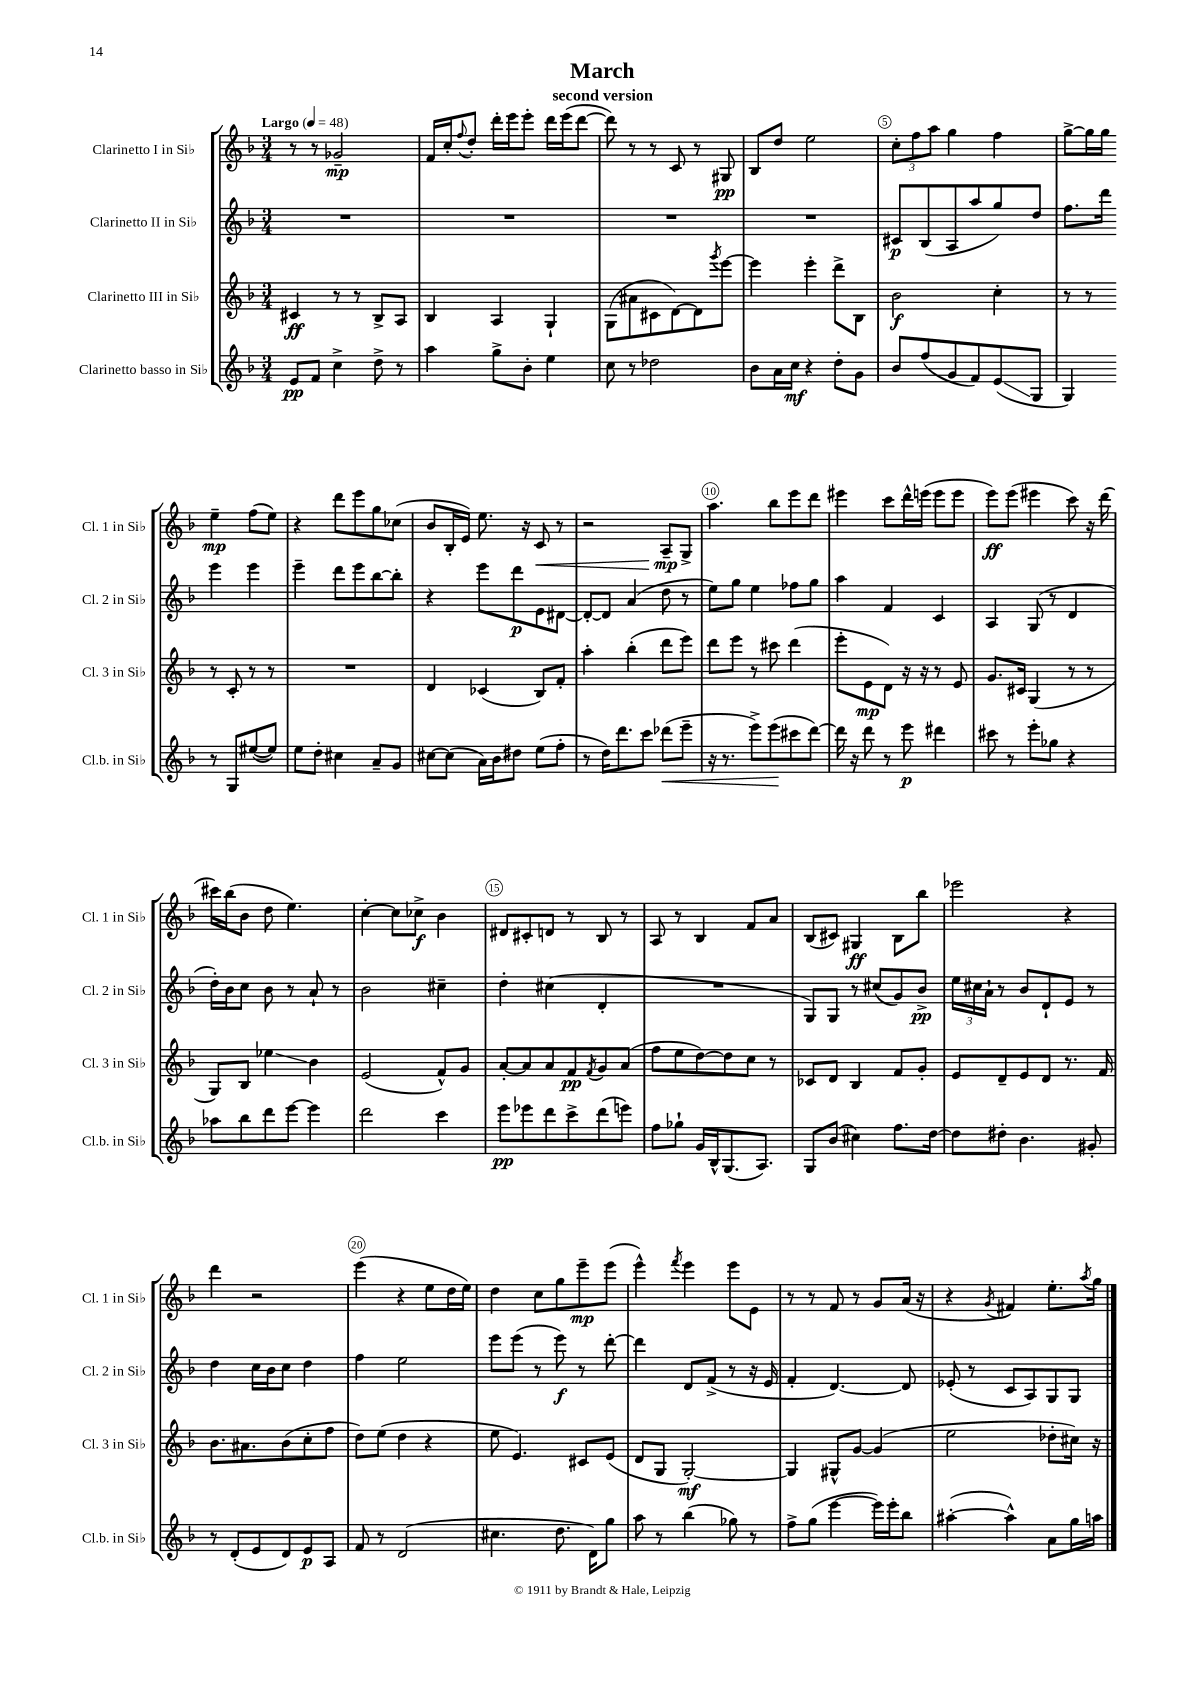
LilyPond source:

\header { title = "March" subtitle = "second version" }
<<
\new StaffGroup <<
\new Staff = "s0" \with { instrumentName = "Clarinetto I in Sib" shortInstrumentName = "Cl. 1 in Sib" } {
    \clef treble \key f \major \numericTimeSignature \time 3/4 \tempo "Largo" 4 = 48
    r8 r8 ges'2--\mp |
    f'16 c''16-. \appoggiatura { f''8 } d''8-. d'''16-. e'''16 e'''8-. d'''16 e'''16( d'''8~ |
    d'''8) r8 r8 c'8 r8 gis8\pp |
    bes8 d''8 e''2 |
    \tuplet 3/2 { c''8-. f''8 a''8 } g''4 f''4 |
    g''8~-> g''16 g''16 e''4--\mp f''8( e''8) |
    r4 d'''8 e'''8 g''8 ces''8( |
    bes'8 bes16-. e'16) e''8. r16 c'8\< r8 |
    r2 a8--\mp\! g8-> |
    a''4. bes''8 e'''8 d'''8 |
    eis'''4 c'''8 d'''16-^ e'''16( e'''8 e'''8 |
    e'''8\ff) e'''8( eis'''4 c'''8) r16 d'''16( |
    cis'''16) bes''16( bes'8 d''8 e''4.) |
    c''4~-. c''8 ces''8->\f bes'4 |
    dis'8 cis'8-. d'8 r8 bes8 r8 |
    a8 r8 bes4 f'8 a'8 |
    bes8( cis'8) gis4\ff bes8 bes''8 |
    ees'''2 r4 |
    d'''4 r2 |
    e'''4( r4 e''8 d''16 e''16) |
    d''4 c''8 g''8 e'''8--\mp e'''8( |
    e'''4-^) \acciaccatura { f'''8 } e'''4 e'''8 e'8 |
    r8 r8 f'8 r8 g'8 a'16( r16 |
    r4 \acciaccatura { g'8 } fis'4) e''8.-. \acciaccatura { a''8 } g''16 \bar "|." |
}
\new Staff = "s1" \with { instrumentName = "Clarinetto II in Sib" shortInstrumentName = "Cl. 2 in Sib" } {
    \clef treble \key f \major \numericTimeSignature \time 3/4
    R2. |
    R2. |
    R2. |
    R2. |
    cis'8\p bes8( a8 a''8 g''8) d''8 |
    f''8. d'''16 e'''4 e'''4 |
    e'''4-- d'''8 e'''8 bes''8~ bes''8-. |
    r4 e'''8 d'''8\p e'8 dis'8~ |
    dis'8~-. dis'8 a'4( d''8 r8 |
    e''8) g''8 e''4 fes''8 g''8 |
    a''4 f'4 c'4 |
    a4 g8( r8 d'4 |
    d''16-.) bes'16 c''8 bes'8 r8 a'8-! r8 |
    bes'2 cis''4-- |
    d''4-. cis''4( d'4-. |
    R2. |
    g8) g8 r8 cis''8( g'8) bes'8->\pp |
    \tuplet 3/2 { e''16 cis''16 a'16-! } r8 bes'8 d'8-! e'8 r8 |
    d''4 c''16 bes'16 c''8 d''4 |
    f''4 e''2 |
    e'''8 e'''8( r8 e'''8\f) r8 d'''8~-. |
    d'''4 d'8 f'8->( r8 r16 e'16 |
    f'4-. d'4.~) d'8 |
    ees'8-.( r8 c'8 a8) g8 g8 \bar "|." |
}
\new Staff = "s2" \with { instrumentName = "Clarinetto III in Sib" shortInstrumentName = "Cl. 3 in Sib" } {
    \clef treble \key f \major \numericTimeSignature \time 3/4
    cis'4\ff r8 r8 bes8-> a8 |
    bes4 a4 g4-! |
    g8( ais'8 cis'8 d'8~) d'8 \acciaccatura { g'''8 } e'''8~ |
    e'''4 e'''4-. d'''8-> bes8 |
    bes'2\f c''4-. |
    r8 r8 r8 c'8-. r8 r8 |
    R2. |
    d'4 ces'4( bes8) f'8-. |
    a''4-. bes''4-.( d'''8 e'''8) |
    d'''8 e'''8 r8 cis'''8 d'''4( |
    e'''8-. e'8\mp d'8) r16 r16 r8 e'8 |
    g'8. cis'16 g4( r8 r8 |
    g8) bes8 ees''4\glissando bes'4 |
    e'2( f'8-^) g'8 |
    a'8~-. a'8 a'8 f'8\pp \acciaccatura { f'8 } g'8 a'8( |
    f''8 e''8 d''8~) d''8 c''8 r8 |
    ces'8 d'8 bes4 f'8 g'8-. |
    e'8 d'8-- e'8 d'8 r8. f'16 |
    bes'8. ais'8. bes'8( c''8-. f''8 |
    d''8) e''8( d''4 r4 |
    e''8 e'4.) cis'8 e'8( |
    d'8 g8 g2~-.\mf) |
    g4 gis8-^ g'8~ g'4( |
    e''2 des''8-. cis''16) r16 \bar "|." |
}
\new Staff = "s3" \with { instrumentName = "Clarinetto basso in Sib" shortInstrumentName = "Cl.b. in Sib" } {
    \clef treble \key f \major \numericTimeSignature \time 3/4
    e'8\pp f'8 c''4-> d''8-> r8 |
    a''4 g''8-> bes'8-. e''4 |
    c''8 r8 des''2 |
    bes'8 a'16 c''16\mf r4 d''8-. g'8 |
    bes'8 f''8( g'8 f'8) e'8\glissando( g8 |
    g4) r8 g8 eis''8~( eis''8) |
    e''8 d''8-. cis''4 a'8-- g'8 |
    cis''8~ cis''8( a'16) bes'16 dis''8 e''8( f''8-. |
    r8 d''16) d'''8. c'''8 des'''8\<( e'''8-- |
    r16 r8. e'''8->) e'''8\!( cis'''8 d'''8~) |
    d'''16 r16 d'''8 r8 e'''8\p dis'''4 |
    cis'''8 r8 e'''8-. ges''8 r4 |
    aes''8 bes''8 d'''8 e'''8~ e'''4 |
    d'''2 c'''4 |
    e'''8\pp ees'''8 d'''8 c'''8-> d'''8( e'''8) |
    f''8 ges''8-! g'16 bes16-^ g8.( a8.) |
    g8 bes'8( cis''4) f''8. d''16~ |
    d''8 dis''8-. bes'4. gis'8-. |
    r8 d'8-.( e'8 d'8) e'8\p a8 |
    f'8 r8 d'2( |
    cis''4. d''8. d'16) g''8 |
    a''8 r8 bes''4( ges''8) r8 |
    f''8-> g''8( e'''4~ e'''16) e'''16-. bes''8 |
    ais''4~-.( ais''4-^) a'8 g''16 a''16 \bar "|." |
}
>>
>>
\layout { \context { \Score \override BarNumber.break-visibility = ##(#f #t #t) barNumberVisibility = #(every-nth-bar-number-visible 5) \override BarNumber.stencil = #(make-stencil-circler 0.1 0.3 ly:text-interface::print) } }
